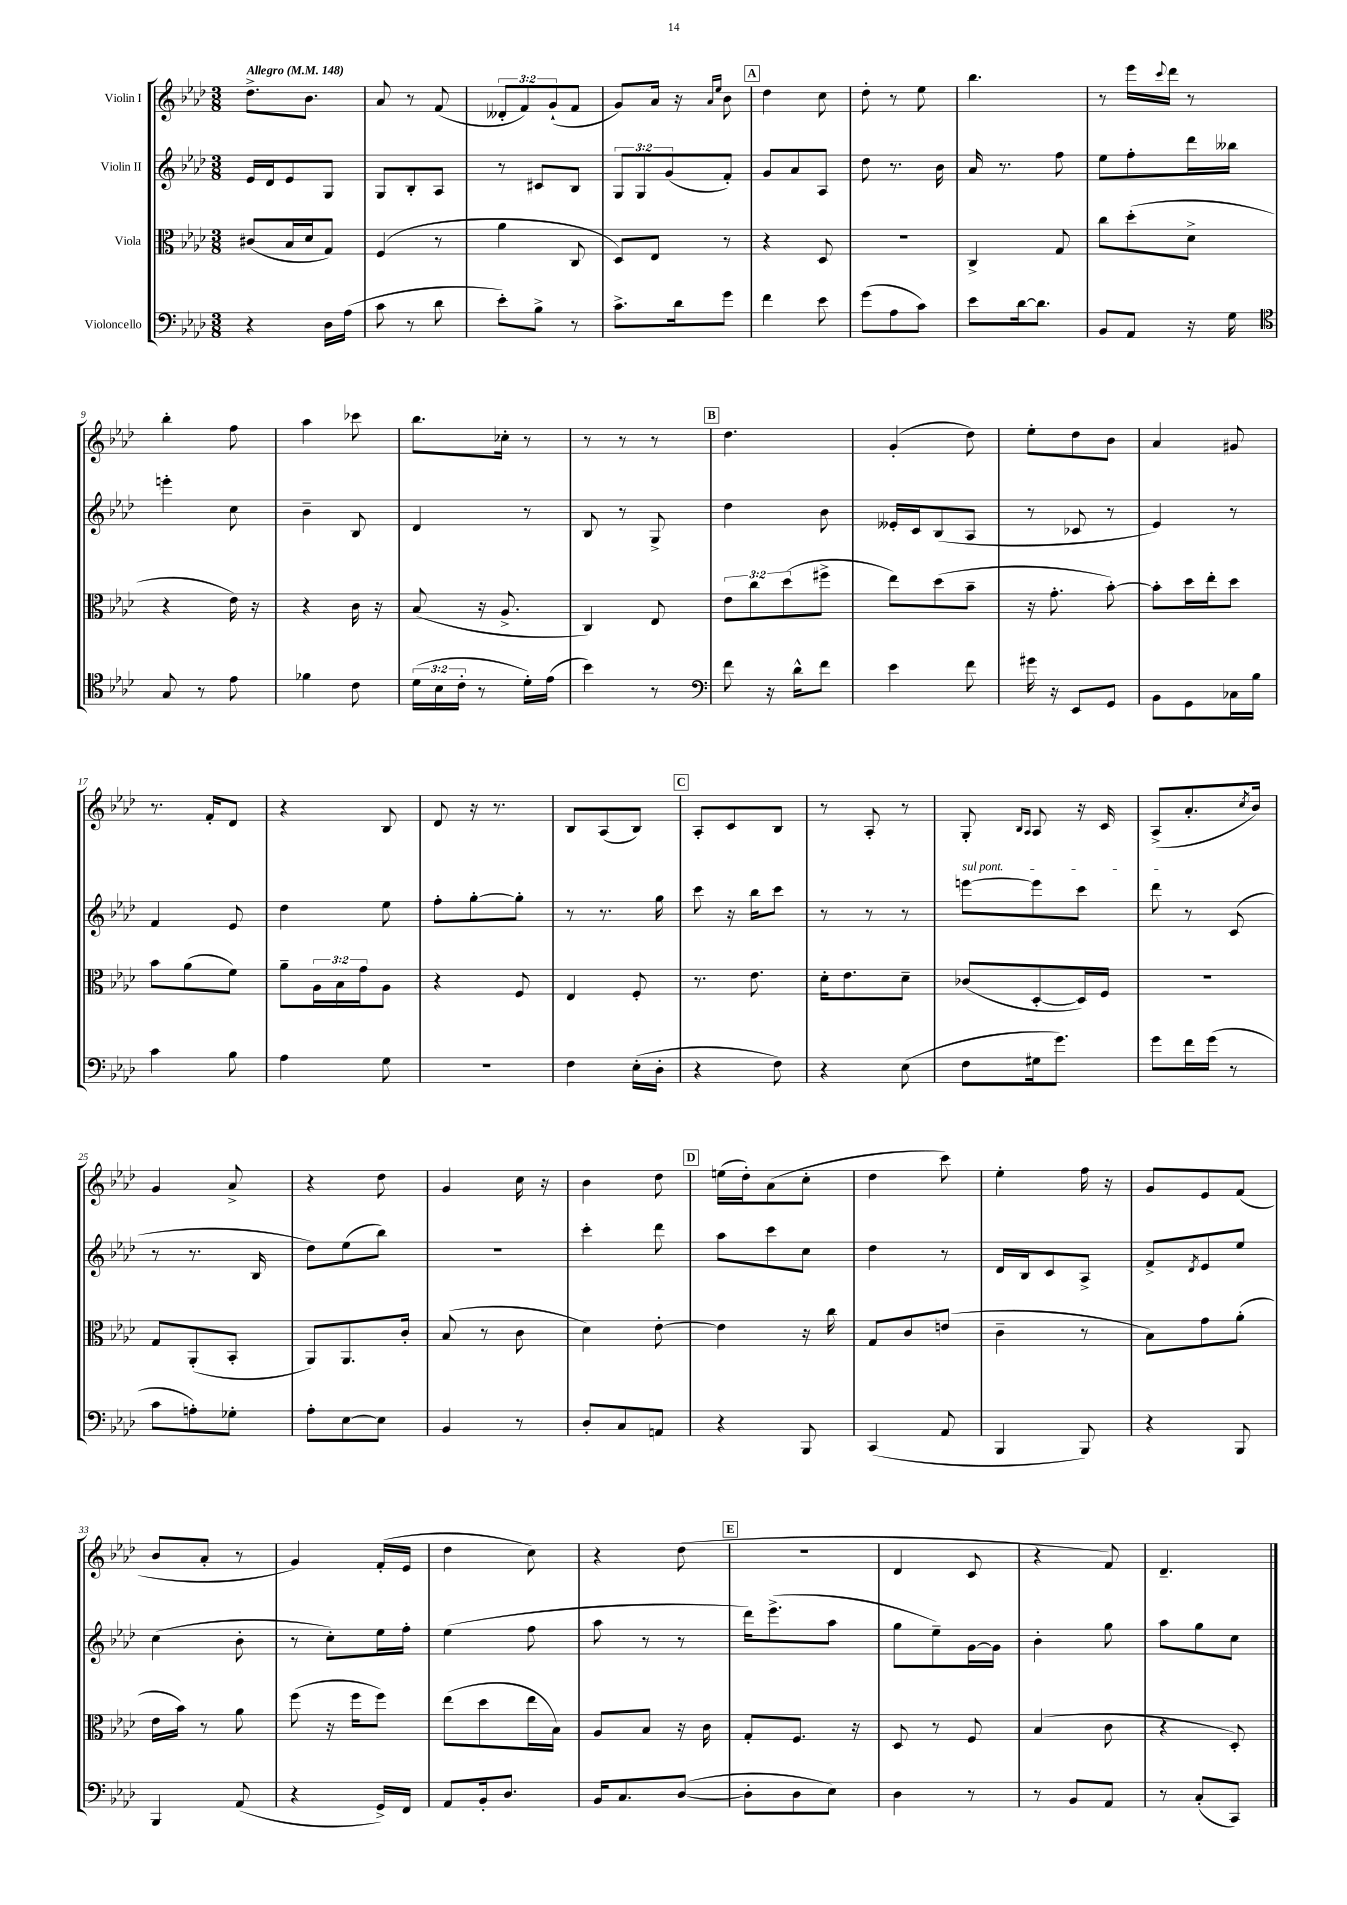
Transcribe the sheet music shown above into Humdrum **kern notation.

**kern	**kern	**kern	**kern
*part4	*part3	*part2	*part1
*staff4	*staff3	*staff2	*staff1
*I"Violoncello	*I"Viola	*I"Violin II	*I"Violin I
*clefF4	*clefC3	*clefG2	*clefG2
*k[b-e-a-d-]	*k[b-e-a-d-]	*k[b-e-a-d-]	*k[b-e-a-d-]
*M3/8	*M3/8	*M3/8	*M3/8
*MM148	*MM148	*MM148	*MM148
=1	=1	=1	=1
!	!	!	!LO:TX:a:B:t=Allegro
4r	(8c#X/L	16e-/LL	8.dd-^\L
.	.	16d-/J	.
.	16B-/L	8e-/	.
.	16d-/J	.	8.b-\J
16D-\LL	8G/J)	8G/J	.
(16A-\JJ	.	.	.
=2	=2	=2	=2
8c\	(4F/	8G/L	8a-/
8r	.	8B-'/	8r
8d-\	8r	8A-/J	(8f/
=3	=3	=3	=3
8e-'\L)	4a-\	8r	12d--X'/L
.	.	.	12f/)
8B-^\J	.	8c#X/L	.
.	.	.	(12g`/
8r	8C/	8B-/J	8f/J
=4	=4	=4	=4
8.c^\L	8D-/L)	12G/L	8g/L)
.	.	12G/	.
.	8E-/J	.	16a-/Jk
.	.	(12g/	.
16d-\k	.	.	16r
.	.	.	16qqa-/LL
.	.	.	16qqee-/JJ
8g\J	8r	8f'/J)	8b-\
!!LO:REH:place=s1:t=A
=5	=5	=5	=5
4f\	4r	8g/L	4dd-\
.	.	8a-/	.
8e-\	8D-/	8A-/J	8cc\
=6	=6	=6	=6
(8g\L	4.r	8dd-\	8dd-'\
8A-\	.	8.r	8r
8c\J)	.	.	8ee-\
.	.	16b-\	.
=7	=7	=7	=7
8e-\L	4C^/	16a-/	4.bb-\
.	.	8.r	.
[16d-\k	.	.	.
8.d-\J]	.	.	.
.	8G/	8ff\	.
=8	=8	=8	=8
8BB-/L	8cc\L	8ee-\L	8r
8AA-/J	(8dd-'\	8ff'\	16eee-\LL
.	.	.	8qqccc/
.	.	.	16ddd-\JJ
16r	8d-^\J	16ddd-\L	8r
16G\	.	16bb--X\JJ	.
!!LO:LB:g=z
=9	=9	=9	=9
*clefC4	*	*	*
8G/	4r	4eeen'\	4bb-'\
8r	.	.	.
8e-\	16e-\)	8cc\	8ff\
.	16r	.	.
=10	=10	=10	=10
4f-X\	4r	4b-~\	4aa-\
8c\	16c\	8B-/	8ccc-X\
.	16r	.	.
=11	=11	=11	=11
(24d-\LL	(8B-/	4d-/	8.bb-\L
24B-\	.	.	.
24c'\JJ	.	.	.
8r	16r	.	.
.	8.A-^/	.	16cc-X'\Jk
16d-'\LL)	.	8r	8r
(16e-\JJ	.	.	.
=12	=12	=12	=12
4b-\)	4C/)	8B-/	8r
.	.	8r	8r
8r	8E-/	8G^/	8r
!!LO:REH:place=s1:t=B
=13	=13	=13	=13
*clefF4	*	*	*
8f\	12e-\L	4dd-\	4.dd-\
.	12cc\	.	.
16r	.	.	.
.	(12dd-\	.	.
16d-^^\KL	.	.	.
8f\J	8ff#X^\J	8b-\	.
=14	=14	=14	=14
4e-\	8ee-\L)	16e--X'/LL	(4g'/
.	.	16c/J	.
.	(8dd-\	(8B-/	.
8f\	8b-~\J	8A-/J	8dd-\)
=15	=15	=15	=15
16g#X\	16r	8r	8ee-'\L
16r	8.g'\	.	.
8EE-/L	.	8c-X/	8dd-\
8GG/J	[8b-'\)	8r	8b-\J
=16	=16	=16	=16
8BB-\L	8b-'\L]	4e-/)	4a-/
8GG\	16dd-\L	.	.
.	16ee-'\J	.	.
16C-X\L	8dd-\J	8r	8g#X/
16B-\JJ	.	.	.
!!LO:LB:g=z
=17	=17	=17	=17
4c\	8b-\L	4f/	8.r
.	(8a-\	.	.
.	.	.	16f'/KL
8B-\	8f\J)	8e-/	8d-/J
=18	=18	=18	=18
4A-\	8a-~\L	4dd-\	4r
.	24A-\L	.	.
.	24B-\	.	.
.	24g\J	.	.
8G\	8A-\J	8ee-\	8B-/
=19	=19	=19	=19
4.r	4r	8ff'\L	8d-/
.	.	[8gg'\	16r
.	.	.	8.r
.	8F/	8gg'\J]	.
=20	=20	=20	=20
4F\	4E-/	8r	8B-/L
.	.	8.r	(8A-/
(16E-'\LL	8F'/	.	8B-/J)
16D-'\JJ	.	16gg\	.
!!LO:REH:place=s1:t=C
=21	=21	=21	=21
4r	8.r	8ccc\	8A-'/L
.	.	16r	8c/
.	8.e-\	16bb-\KL	.
8F\)	.	8ccc\J	8B-/J
=22	=22	=22	=22
4r	16d-'\KL	8r	8r
.	8.e-\	.	.
.	.	8r	8A-'/
(8E-\	8d-~\J	8r	8r
=23	=23	=23	=23
!	!	!LO:TX:a:i:t=sul pont.	!
8F\L	(8c-X/L	[8eeen\L	8G'/
.	.	.	16qqB-/LL
.	.	.	16qqA-/JJ
16G#X\k	[8D-'/	8eee\]	8A-/
8.g\J)	.	.	.
.	16D-/L])	8ccc\J	16r
.	16F/JJ	.	16c/
=24	=24	=24	=24
8g\L	4.r	8ddd-\	(8A-^/L
16f\L	.	8r	8.a-'/
(16g\JJ	.	.	.
8r	.	(8c/	.
.	.	.	8qcc/
.	.	.	16b-/Jk)
!!LO:LB:g=z
=25	=25	=25	=25
8c\L	8G/L	8r	4g/
8An'\)	(8AA-'/	8.r	.
8G-X'\J	8BB-'/J	.	8a-^/
.	.	16B-/	.
=26	=26	=26	=26
8A-'\L	8AA-/L)	8dd-\L)	4r
[8E-\	8.AA-/	(8ee-\	.
8E-\J]	.	8bb-\J)	8dd-\
.	16c'/Jk	.	.
=27	=27	=27	=27
4BB-/	(8B-/	4.r	4g/
.	8r	.	.
8r	8c\	.	16cc\
.	.	.	16r
=28	=28	=28	=28
8D-'/L	4d-\)	4ccc'\	4b-\
8C/	.	.	.
8AAn/J	[8e-'\	8ddd-\	8dd-\
!!LO:REH:place=s1:t=D
=29	=29	=29	=29
4r	4e-\]	8aa-\L	(16een\LL
.	.	.	16dd-'\J)
.	.	8ccc\	(8a-\
8BBB-/	16r	8cc\J	8cc'\J
.	16cc\	.	.
=30	=30	=30	=30
(4CC/	8G/L	4dd-\	4dd-\
.	8c/	.	.
8AA-/	(8en/J	8r	8ccc\)
=31	=31	=31	=31
4BBB-/	4c~\	16d-/LL	4ee-'\
.	.	16B-/J	.
.	.	8c/	.
8BBB-/)	8r	8A-^/J	16ff\
.	.	.	16r
=32	=32	=32	=32
4r	8B-\L)	8f^/L	8g/L
.	.	8qd-/	.
.	8g\	8e-/	8e-/
8BBB-/	(8a-'\J	8ee-/J	(8f/J
!!LO:LB:g=z
=33	=33	=33	=33
4BBB-/	16e-\LL	(4cc\	8b-/L
.	16b-\JJ)	.	.
.	8r	.	8a-'/J
(8AA-/	8a-\	8b-'\	8r
=34	=34	=34	=34
4r	(8ff\	8r	4g/)
.	16r	8cc'\L)	.
.	16ff\KL	.	.
16GG^/LL)	8ff\J)	16ee-\L	(16f'/LL
16FF/JJ	.	16ff'\JJ	16e-/JJ
=35	=35	=35	=35
8AA-/L	(8ee-\L	(4ee-\	4dd-\
16BB-'/k	8dd-\	.	.
8.D-/J	.	.	.
.	16ee-\L	8ff\	8cc\)
.	16B-\JJ)	.	.
=36	=36	=36	=36
16BB-/KL	8A-/L	8aa-\	4r
8.C/	.	.	.
.	8B-/J	8r	.
([8D-/J	16r	8r	(8dd-\
.	16c\	.	.
!!LO:REH:place=s1:t=E
=37	=37	=37	=37
8D-'\L]	8G'/L	16ddd-\KL)	4.r
.	.	(8.eee-^\	.
8D-\	8.F/J	.	.
8E-\J)	.	8aa-\J	.
.	16r	.	.
=38	=38	=38	=38
4D-\	8D-/	8gg\L	4d-/
.	8r	8ee-~\)	.
8r	8F/	[16g\L	8c/
.	.	16g\JJ]	.
=39	=39	=39	=39
8r	(4B-/	4b-'\	4r
8BB-/L	.	.	.
8AA-/J	8c\	8gg\	8f/)
=40	=40	=40	=40
8r	4r	8aa-\L	4.d-~/
(8C'/L	.	8gg\	.
8CC/J)	8D-'/)	8cc\J	.
==	==	==	==
*-	*-	*-	*-
